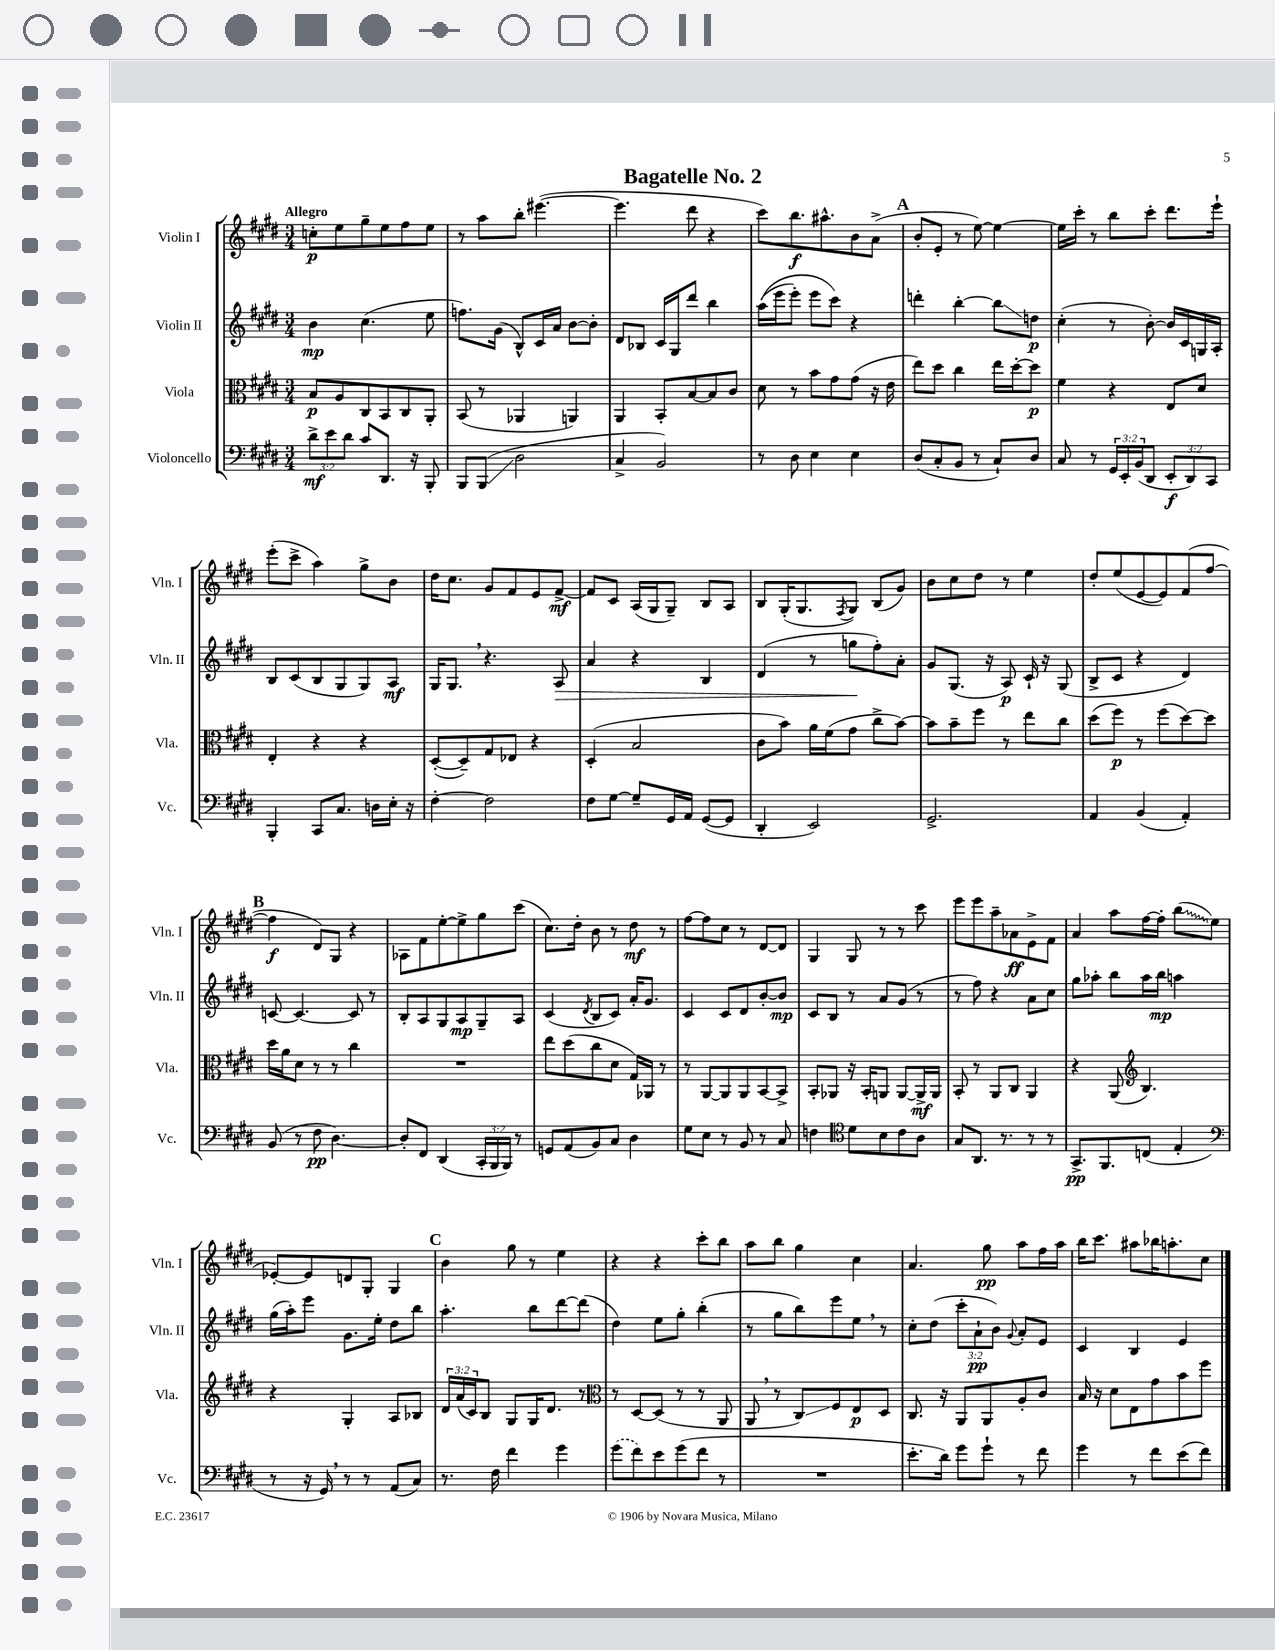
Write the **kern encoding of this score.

**kern	**kern	**kern	**kern
*staff4	*staff3	*staff2	*staff1
*clefF4	*clefC3	*clefG2	*clefG2
*k[f#c#g#d#]	*k[f#c#g#d#]	*k[f#c#g#d#]	*k[f#c#g#d#]
*M3/4	*M3/4	*M3/4	*M3/4
12d#^\L	8B/L	4b\	8cc'\L
12e\	.	.	.
.	8A/	.	8ee\
12d#\J	.	.	.
8c#/L	8C#/	(4.cc#\	8gg#~\
8.DD#/J	8BB/	.	8ee\
.	8C#/	.	8ff#\
16r	.	.	.
8BBB'/	8AA'/J	8ee\	8ee\J
=	=	=	=
8BBB/L	(8BB/	8.ff\L)	8r
(8BBB/J	8r	.	8aa\L
.	.	(16g#\Jk	.
2D#\	4AA-/	8B^^/L)	8bb'\J
.	.	16c#/L	([4.eee#\
.	.	16a/JJ	.
.	4AA/)	[8b\L	.
.	.	8b'\]J	.
=	=	=	=
4C#^/	4AA/	8d#/L	4.eee#\]
.	.	8B-/J	.
2BB/)	8BB'/L	16c#/LL	.
.	.	16G#/J	.
.	[8B/	8ddd#/J	8ddd#\
.	8B/]	4bb\	4r
.	8c#/J	.	.
=	=	=	=
8r	8d#\	&((16aa\LL	8ccc#\L)
.	.	16eee\J	.
8D#\	8r	8eee'\J)	8.bb\
4E\	8b\L	8eee\L	.
.	.	.	8.aa#^^\
.	8g#\	8ccc#\J&)	.
4E\	(8g#\J	4r	8b\
.	16r	.	(8a^\J
.	16e\	.	.
=	=	=	=
(8D#/L	8ee\L)	4ddd'\	8b'/L
8C#'/	8dd#\J	.	8e'/J
8BB/J	4cc#\	[4bb'\	8r
8r	.	.	[8ee\)
8C#`/L)	16ee\LL	8bb\]L	4ee\_
.	[16dd#'\J	.	.
8D#/J	8dd#\]J	8dd\J	.
=	=	=	=
8C#/	4f#\	(4cc#'\	16ee\]LL
.	.	.	16ccc#'\JJ
8r	.	.	8r
24GG#/LL	4r	8r	8bb\L
24EE'/	.	.	.
(24BB/J	.	.	.
8DD#/J	.	[8b'\)	8ccc#'\J
12EE'/L	8E/L	16b/]LL	8.ddd#\L
.	.	16c#/	.
12DD#/)	.	.	.
.	8d#/J	16G/	.
12CC#/J	.	.	.
.	.	16A'/JJ	16eee`\Jk
=	=	=	=
4BBB'/	4E'/	8B/L	(8eee'\L
.	.	(8c#/	8ccc#^\J
8CC#/L	4r	8B/	4aa\)
8.C#/J	.	8G#/	.
.	4r	8G#/)	8gg#^\L
16D\LL	.	.	.
16E'\JJ	.	8A/J	8b\J
16r	.	.	.
=	=	=	=
[4F#'\	([8D#'/L	16G#/LK	16dd#\LK
.	.	8.G#/J	8.cc#\J
.	8D#~/])	.	.
2F#\]	8G#/	4.r	8g#/L
.	8E-/J	.	8f#/
.	4r	.	8e/
.	.	8A/	[8f#^/J
=	=	=	=
8F#\L	(4D#'/	4a/	8f#/]L
[8G#\J	.	.	8c#/J
8G#~/]L	2B/	4r	(16A/LL
.	.	.	16G#/J
16GG#/L	.	.	8G#~/J)
16AA/JJ	.	.	.
([8GG#/L	.	4B/	8B/L
8GG#/]J	.	.	8A/J
=	=	=	=
4DD#'/	8c#\L	(4d#/	8B/L
.	8b\J)	.	(16G#'/K
.	.	.	8.G#/
2EE/)	16a\LL	8r	.
.	(16f#\J	.	.
.	.	.	8qF#/
.	8g#\J	8gg\L	8G#/J)
.	8cc#^\L	8ff#'\)	(8B/L
.	[8b\J)	8a'\J	8g#/J)
=	=	=	=
2.GG#^/	8b\]L	8g#/L	8b\L
.	8b~\	(8.G#/J	8cc#\
.	8ff#\J	.	8dd#\J
.	.	16r	.
.	8r	8A/)	8r
.	8ee\L	16c#`/	4ee\
.	.	16r	.
.	8cc#\J	(8G#/	.
=	=	=	=
4AA/	(8dd#\L	8B^/L	8dd#'/L
.	8ff#\J)	8c#/J	(8ee/
(4BB/	8r	4r	[8e/
.	(8ff#\L	.	8e/])
4AA'/)	[8dd#\)	4d#/)	(8f#/
.	8dd#\]J	.	[8ff#/J
=	=	=	=
(8BB/	16dd#\LL	[8c/	4ff#\]
.	16a\J	.	.
8r	8d#\J	4.c/_	.
8F#\	8r	.	8d#/L)
[4.D#\)	8r	.	8G#/J
.	4cc#\	8c/]	4r
.	.	8r	.
=	=	=	=
8D#'/]L	2.r	8B'/L	8A-\L
8FF#/J	.	8A/	8f#\
(4DD#/	.	8G#/	[8ee'\
.	.	8A/	8ee^\]
24CC#'/LL	.	8G#~/	8gg#\
24BBB/	.	.	.
24BBB/JJ)	.	.	.
8r	.	8A/J	(8ccc#\J
=	=	=	=
8GG/L	8ee\L	(4c#/	8.cc#\L)
(8AA/	(8dd#\	.	.
.	.	.	16dd#'\Jk
.	.	8qd#/	.
8BB/)	8cc#\	8B/L	8b\
8C#/J	8d#\J	8c#/J)	8r
4D#\	16G#/LL)	16a'/LK	8dd#\
.	16AA-/JJ	8.g#/J	.
.	8r	.	8r
=	=	=	=
8G#\L	8r	4c#/	[8ff#\L
8E\J	[8AA/L	.	8ff#\]
8r	8AA/]	8c#/L	8cc#\J
8BB/	8AA/	8d#/	8r
8r	[8BB/	[8b'/	[8d#/L
8C#/	8BB^/]J	8b/]J	8d#/]J
=	=	=	=
4F\	8BB'/L	8c#/L	4G#/
.	8AA-/J	8B/J	.
*clefC4	*	*	*
8d#\L	16r	8r	8G#/
.	16BB'/LK	.	.
8B\	8AA/J	8a/L	8r
8c#\	[8AA/L	(8g#/J	8r
8A\J	16AA^/]L	8r	8ccc#\
.	16AA/JJ	.	.
=	=	=	=
8G#/L	8BB'/	8r	8eee\L
8.AA/J	8r	8ff#\)	8eee\
.	8AA/L	4r	8aa~\
8.r	.	.	.
.	8C#/J	.	8a-\
8r	4AA/	8a\L	8e^\
8r	.	8cc#\J	8f#\J
=	=	=	=
8.GG#^/L	4r	8gg#\L	4a/
.	.	8aa-'\J	.
8.FF#/	.	.	.
.	(8AA/	8bb\L	8aa\L
*	*clefG2	*	*
(8C/J	4.B/)	16aa-\L	[16ff#\L
.	.	16bb\JJ	16ff#'\]JJ
4E'/	.	4aa\	(8bb\L
.	.	.	8ee\J
=	=	=	=
*clefF4	*	*	*
8r	4r	(16gg#\LL	[8e-'/L)
.	.	16aa'\J)	.
16r	.	8eee\J	8e-/]
16GG#/)	.	.	.
8r	4G#'/	8.g#\L	8d/
8r	.	.	8G#'/J
.	.	16ee'\Jk	.
(8AA/L	8A/L	8dd#\L	4G#/
8C#/J)	8B-/J	8bb\J	.
=	=	=	=
8.r	24d#/LL	4.aa'\	4b\
.	(24a/	.	.
.	24c#/J)	.	.
.	8B/J	.	.
16F#\	.	.	.
4f#\	8G#/L	.	8gg#\
.	16G#/K	8bb\L	8r
.	8.d#/J	.	.
4g#\	.	[8ddd#\	4ee\
.	8r	(8ddd#\]J	.
=	=	=	=
*	*clefC3	*	*
(8g#\L	8r	4dd#\)	4r
8f#\)	[8D#/L	.	.
8e\	(8D#/]J	8ee\L	4r
(8g#\	8r	8gg#'\J	.
8f#\J	8r	(4bb'\	8ccc#'\L
8r	8AA/	.	8bb\J
=	=	=	=
2.r	8AA/	8r	8aa\L
.	8r	8gg#\L	8bb\J
.	8C#/L)	8bb\)	4gg#\
.	8F#/	8eee\	.
.	8E/	8ee\J	4cc#\
.	8D#/J	8r	.
=	=	=	=
8.e'\L	8.C#/	8cc#'\L	4.a/
.	.	(8dd#\J	.
16d#\Jk)	16r	.	.
8g#\L	8AA/L	12ccc#'\L	.
.	.	12a`\	.
8g#`\J	8AA/	.	8gg#\
.	.	12b\J)	.
.	.	8qqg#/	.
8r	8A'/	8a'/L	8aa\L
8f#\	8c#/J	8e/J	16ff#\L
.	.	.	16aa\JJ
=	=	=	=
4g#\	16B/	4c#/	16bb\LK
.	16r	.	8.ccc#\J
.	8d#\L	.	.
8r	8E\	4B/	8aa#\L
8f#\L	8g#\	.	16bb-\K
.	.	.	8.aa'\
(8e\	8b\	4e/	.
8f#\J)	8ff#\J	.	8cc#\J
==	==	==	==
*-	*-	*-	*-
